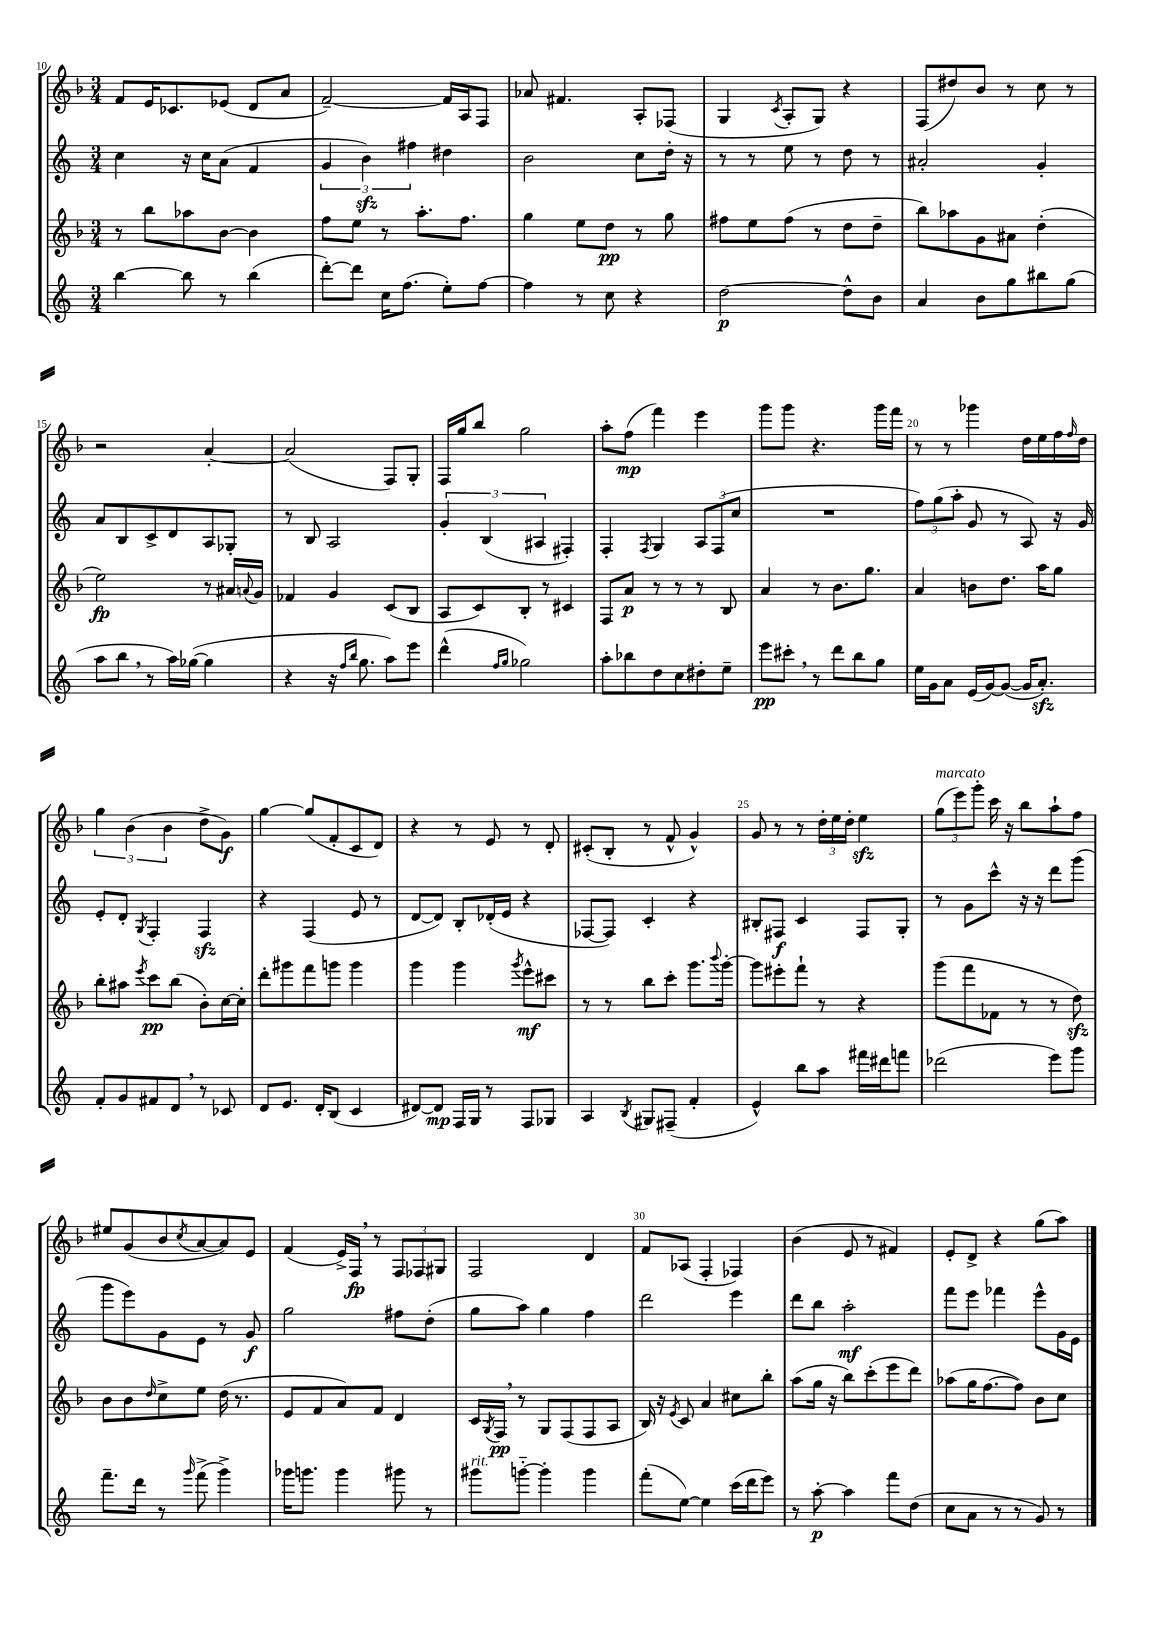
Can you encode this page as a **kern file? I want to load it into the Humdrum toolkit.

**kern	**dynam	**kern	**dynam	**kern	**dynam	**kern	**dynam
*part4	*part4	*part3	*part3	*part2	*part2	*part1	*part1
*staff4	*staff4	*staff3	*staff3	*staff2	*staff2	*staff1	*staff1
*clefG2	*	*clefG2	*	*clefG2	*	*clefG2	*
*k[]	*	*k[b-]	*	*k[]	*	*k[b-]	*
*M3/4	*	*M3/4	*	*M3/4	*	*M3/4	*
=10	=10	=10	=10	=10	=10	=10	=10
[4bb\	.	8r	.	4cc\	.	8f/L	.
.	.	8bb-\L	.	.	.	16e/K	.
.	.	.	.	.	.	8.c-X/	.
8bb\]	.	8aa-X\	.	16r	.	.	.
.	.	.	.	16cc\KL	.	.	.
8r	.	[8b-\J	.	(8a\J	.	(8e-X/J	.
(4bb\	.	4b-\]	.	4f/	.	8d/L	.
.	.	.	.	.	.	8a/J	.
=11	=11	=11	=11	=11	=11	=11	=11
[8ddd'\L)	.	8ff\L	.	6g/	.	[2f~/)	.
8ddd\J]	.	8ee\J	.	.	.	.	.
.	.	.	.	6bzz\)	.	.	.
16cc\KL	.	8r	.	.	.	.	.
(8.ff\J	.	.	.	.	.	.	.
.	.	.	.	6ff#X\	.	.	.
.	.	8.aa'\L	.	.	.	.	.
8ee'\L)	.	.	.	4dd#X\	.	16f/LL]	.
.	.	8.ff\J	.	.	.	16A/J	.
[8ff\J	.	.	.	.	.	8F/J	.
=12	=12	=12	=12	=12	=12	=12	=12
4ff\]	.	4gg\	.	2b\	.	8a-X/	.
.	.	.	.	.	.	4.f#X/	.
8r	.	8ee\L	.	.	.	.	.
8cc\	.	8dd\J	pp	.	.	.	.
4r	.	8r	.	8cc\L	.	8A'/L	.
.	.	8gg\	.	16dd'\Jk	.	(8F-X/J	.
.	.	.	.	16r	.	.	.
=13	=13	=13	=13	=13	=13	=13	=13
[2dd\	p	8ff#X\L	.	8r	.	4G/	.
.	.	8ee\	.	8r	.	.	.
.	.	.	.	.	.	8qc/	.
.	.	(8ff#\J	.	8ee\	.	8A'/L	.
.	.	8r	.	8r	.	8G/J)	.
8dd^^\L]	.	8dd\L	.	8dd\	.	4r	.
8b\J	.	8dd~\J	.	8r	.	.	.
=14	=14	=14	=14	=14	=14	=14	=14
4a/	.	8bb-\L)	.	2a#X'/	.	(8F/L	.
.	.	8aa-X\	.	.	.	8dd#X/)	.
8b\L	.	8g\	.	.	.	8b-/J	.
8gg\	.	8a#X\J	.	.	.	8r	.
8bb#X\	.	(4dd'\	.	4g'/	.	8cc\	.
(8gg\J	.	.	.	.	.	8r	.
!!LO:LB:g=z
=15	=15	=15	=15	=15	=15	=15	=15
8aa\L	.	2ee\)	fp	8a/L	.	2r	.
8bb,\J	.	.	.	8B/	.	.	.
8r	.	.	.	8c^/	.	.	.
16aa\LL)	.	.	.	8d/	.	.	.
([16gg-X\JJ	.	.	.	.	.	.	.
4gg-\]	.	8r	.	8A/	.	[4a'/	.
.	.	16a#X/LL	.	8G-X'/J	.	.	.
.	.	8qqan/	.	.	.	.	.
.	.	16g/JJ	.	.	.	.	.
=16	=16	=16	=16	=16	=16	=16	=16
4r	.	4f-X/	.	8r	.	(2a/]	.
.	.	.	.	8B/	.	.	.
16r	.	4g/	.	2A/	.	.	.
16qqff/LL	.	.	.	.	.	.	.
16qqbb/JJ	.	.	.	.	.	.	.
8.gg\	.	.	.	.	.	.	.
8aa\L)	.	(8c/L	.	.	.	8F/L)	.
8eee\J	.	8B-/J	.	.	.	8G'/J	.
=17	=17	=17	=17	=17	=17	=17	=17
(4ddd^^\	.	8A/L	.	6g'/	.	16F/LL	.
.	.	.	.	.	.	16gg/J	.
.	.	8c/)	.	.	.	8bb-/J	.
.	.	.	.	(6B/	.	.	.
16qqff/LL	.	.	.	.	.	.	.
16qqgg/JJ	.	.	.	.	.	.	.
2gg-X\)	.	8B-'/J	.	.	.	2gg\	.
.	.	.	.	6A#X/	.	.	.
.	.	8r	.	.	.	.	.
.	.	4c#X/	.	4F#X'/)	.	.	.
=18	=18	=18	=18	=18	=18	=18	=18
8aa'\L	.	8F/L	.	4F'/	.	8aa'\L	.
8bb-X\	.	8a/J	p	.	.	(8ff\J	mp
.	.	.	.	8qF/	.	.	.
8dd\	.	8r	.	4G/	.	4fff\)	.
8cc\	.	8r	.	.	.	.	.
8dd#X'\	.	8r	.	12A/L	.	4eee\	.
.	.	.	.	(12F/	.	.	.
8ee~\J	.	8B-/	.	.	.	.	.
.	.	.	.	12cc/J	.	.	.
=19	=19	=19	=19	=19	=19	=19	=19
8eee\L	pp	4a/	.	2.r	.	8ggg\L	.
8ccc#X',\J	.	.	.	.	.	8ggg\J	.
8r	.	8r	.	.	.	4.r	.
8ddd\L	.	8.b-\L	.	.	.	.	.
8bb\	.	.	.	.	.	.	.
.	.	8.gg\J	.	.	.	.	.
8gg\J	.	.	.	.	.	16ggg\LL	.
.	.	.	.	.	.	16fff\JJ	.
=20	=20	=20	=20	=20	=20	=20	=20
16ee\LL	.	4a/	.	12ff\L)	.	8r	.
16g\J	.	.	.	.	.	.	.
.	.	.	.	(12gg\	.	.	.
8a\J	.	.	.	.	.	8r	.
.	.	.	.	12aa'\J	.	.	.
(16e/LL	.	8bn\L	.	8g/	.	4ggg-X\	.
[16g/J)	.	.	.	.	.	.	.
(8g/J_	.	8.dd\J	.	8r	.	.	.
16g/KL]	.	.	.	8A/)	.	16dd\LL	.
8.azz'/J)	.	16aa\KL	.	.	.	16ee\	.
.	.	8gg\J	.	16r	.	16ff\	.
.	.	.	.	.	.	16qqff/	.
.	.	.	.	16g/	.	16dd\JJ	.
!!LO:LB:g=z
=21	=21	=21	=21	=21	=21	=21	=21
8f'/L	.	8bb-'\L	.	8e'/L	.	6gg\	.
8g/	.	8aa#X\J	.	8d'/J	.	.	.
.	.	.	.	.	.	(6b-\	.
.	.	8qeee/	.	8qG/	.	.	.
8f#X/	.	8ccc\L	pp	4F'/	.	.	.
.	.	.	.	.	.	6b-\	.
8d,/J	.	(8bb-\J	.	.	.	.	.
8r	.	8b-'\L)	.	4Fzz/	.	8dd^\L	.
8c-X/	.	[16cc\L	.	.	.	8g\J)	f
.	.	16cc'\JJ]	.	.	.	.	.
=22	=22	=22	=22	=22	=22	=22	=22
8d/L	.	8ddd'\L	.	4r	.	[4gg\	.
8.e/J	.	8ggg#X\	.	.	.	.	.
.	.	8fff\	.	(4F/	.	(8gg/L]	.
16d'/KL	.	.	.	.	.	.	.
(8B/J	.	8gggn\J	.	.	.	8f'/	.
4c/	.	4ggg\	.	8e/	.	8c/	.
.	.	.	.	8r	.	8d/J)	.
=23	=23	=23	=23	=23	=23	=23	=23
[8d#X/L)	.	4ggg\	.	[8d/L	.	4r	.
8d#/J]	mp	.	.	8d/J])	.	.	.
16F/LL	.	4ggg\	.	8B'/L	.	8r	.
16G/JJ	.	.	.	.	.	.	.
8r	.	.	.	(16d-X'/L	.	8e/	.
.	.	.	.	16e/JJ	.	.	.
.	.	8qggg/	.	.	.	.	.
8F/L	.	8eee^^\L	mf	4r	.	8r	.
8G-X/J	.	8ccc#X\J	.	.	.	8d'/	.
=24	=24	=24	=24	=24	=24	=24	=24
4A/	.	8r	.	[8F-X/L	.	(8c#X'/L	.
.	.	8r	.	8F-/J])	.	8B-'/J	.
8qB/	.	.	.	.	.	.	.
8G#X/L	.	8bb-\L	.	4c'/	.	8r	.
(8F#X~/J	.	8ccc'\J	.	.	.	8f^^/	.
4f'/	.	8.ggg\L	.	4r	.	4g^^/)	.
.	.	8qqbbb-/	.	.	.	.	.
.	.	[16ggg'\Jk	.	.	.	.	.
=25	=25	=25	=25	=25	=25	=25	=25
4e^^/)	.	8ggg\L]	.	8B#X'/L	.	8g/	.
.	.	8eee#X'\	.	8F#X/J	f	8r	.
8bb\L	.	8fff`\J	.	4c/	.	8r	.
8aa\J	.	8r	.	.	.	24dd'\LL	.
.	.	.	.	.	.	24ee\	.
.	.	.	.	.	.	24dd'\JJ	.
16fff#X\LL	.	4r	.	8F#/L	.	4eezz\	.
16ddd#X\J	.	.	.	.	.	.	.
8fffn\J	.	.	.	8G'/J	.	.	.
=26	=26	=26	=26	=26	=26	=26	=26
!	!	!	!	!	!	!LO:TX:a:i:t=marcato	!
(2ddd-X\	.	(8ggg\L	.	8r	.	(12gg\L	.
.	.	.	.	.	.	12eee\)	.
.	.	8fff\	.	8g\L	.	.	.
.	.	.	.	.	.	12ggg'\J	.
.	.	8f-X\J	.	8ccc^^\J	.	16ccc\	.
.	.	.	.	.	.	16r	.
.	.	8r	.	16r	.	8bb-\L	.
.	.	.	.	16r	.	.	.
8eee\L)	.	8r	.	8ddd\L	.	8aa`\	.
8ggg\J	.	8ddzz\)	.	(8ggg\J	.	8ff\J	.
!!LO:LB:g=z
=27	=27	=27	=27	=27	=27	=27	=27
8.fff~\L	.	8b-\L	.	8ggg\L	.	8ee#X/L	.
.	.	8b-\	.	8eee\)	.	(8g/	.
16ddd\Jk	.	.	.	.	.	.	.
.	.	16qqdd/	.	.	.	.	.
8r	.	8cc^\	.	8g\	.	8b-/	.
16qqggg/	.	.	.	.	.	8qcc/	.
(8fff^\	.	8ee\J	.	8e\J	.	[8a/	.
4ggg^\)	.	(16dd\	.	8r	.	8a/])	.
.	.	8.r	.	.	.	.	.
.	.	.	.	8g/	f	8e/J	.
=28	=28	=28	=28	=28	=28	=28	=28
16ggg-X\KL	.	8e/L	.	2gg\	.	(4f/	.
8.gggn\J	.	.	.	.	.	.	.
.	.	8f/	.	.	.	.	.
4ggg\	.	8a/)	.	.	.	16e^/LL)	.
.	.	.	.	.	.	16F,/JJ	fp
.	.	8f/J	.	.	.	8r	.
8ggg#X\	.	4d/	.	8ff#X\L	.	12F/L	.
.	.	.	.	.	.	12F-X/	.
8r	.	.	.	(8dd'\J	.	.	.
.	.	.	.	.	.	12G#X/J	.
=29	=29	=29	=29	=29	=29	=29	=29
!LO:TX:a:i:t=rit.	!	!	!	!	!	!	!
8ggg#X\L	.	16c/LL	.	8gg\L	.	2F/	.
.	.	8qG/	.	.	.	.	.
.	.	16F,/JJ	pp	.	.	.	.
[8gggn\J	.	8r	.	8aa\J)	.	.	.
4ggg'\]	.	8G/L	.	4gg\	.	.	.
.	.	(8F/	.	.	.	.	.
4ggg\	.	8F/	.	4ff\	.	4d/	.
.	.	8A/J	.	.	.	.	.
=30	=30	=30	=30	=30	=30	=30	=30
(8fff'\L	.	16B-/)	.	2ddd\	.	8f/L	.
.	.	16r	.	.	.	.	.
.	.	8qe/	.	.	.	.	.
[8ee\J)	.	8c/	.	.	.	(8A-X/J	.
4ee\]	.	4a/	.	.	.	4F'/	.
(16ccc\LL	.	8cc#X\L	.	4eee\	.	4F-X/)	.
16ddd\J	.	.	.	.	.	.	.
8eee\J)	.	8bb-'\J	.	.	.	.	.
=31	=31	=31	=31	=31	=31	=31	=31
8r	.	(8aa\L	.	8ddd\L	.	(4b-\	.
[8aa'\	p	16gg\Jk	.	8bb\J	.	.	.
.	.	16r	.	.	.	.	.
4aa\]	.	8bb-\L)	.	2aa'\	mf	8e/	.
.	.	(8ccc'\	.	.	.	8r	.
8fff\L	.	8eee\	.	.	.	4f#X/)	.
(8dd\J	.	8ddd\J)	.	.	.	.	.
=32	=32	=32	=32	=32	=32	=32	=32
8cc\L	.	(8aa-X\L	.	8fff\L	.	8e'/L	.
8a\J	.	16gg\K	.	8eee\J	.	8d^/J	.
.	.	[8.ff\	.	.	.	.	.
8r	.	.	.	4fff-X\	.	4r	.
8r	.	8ff\J])	.	.	.	.	.
8g/)	.	8b-\L	.	8eee^^\L	.	(8gg\L	.
8r	.	8cc\J	.	16g\L	.	8aa\J)	.
.	.	.	.	16e\JJ	.	.	.
==	==	==	==	==	==	==	==
*-	*-	*-	*-	*-	*-	*-	*-
